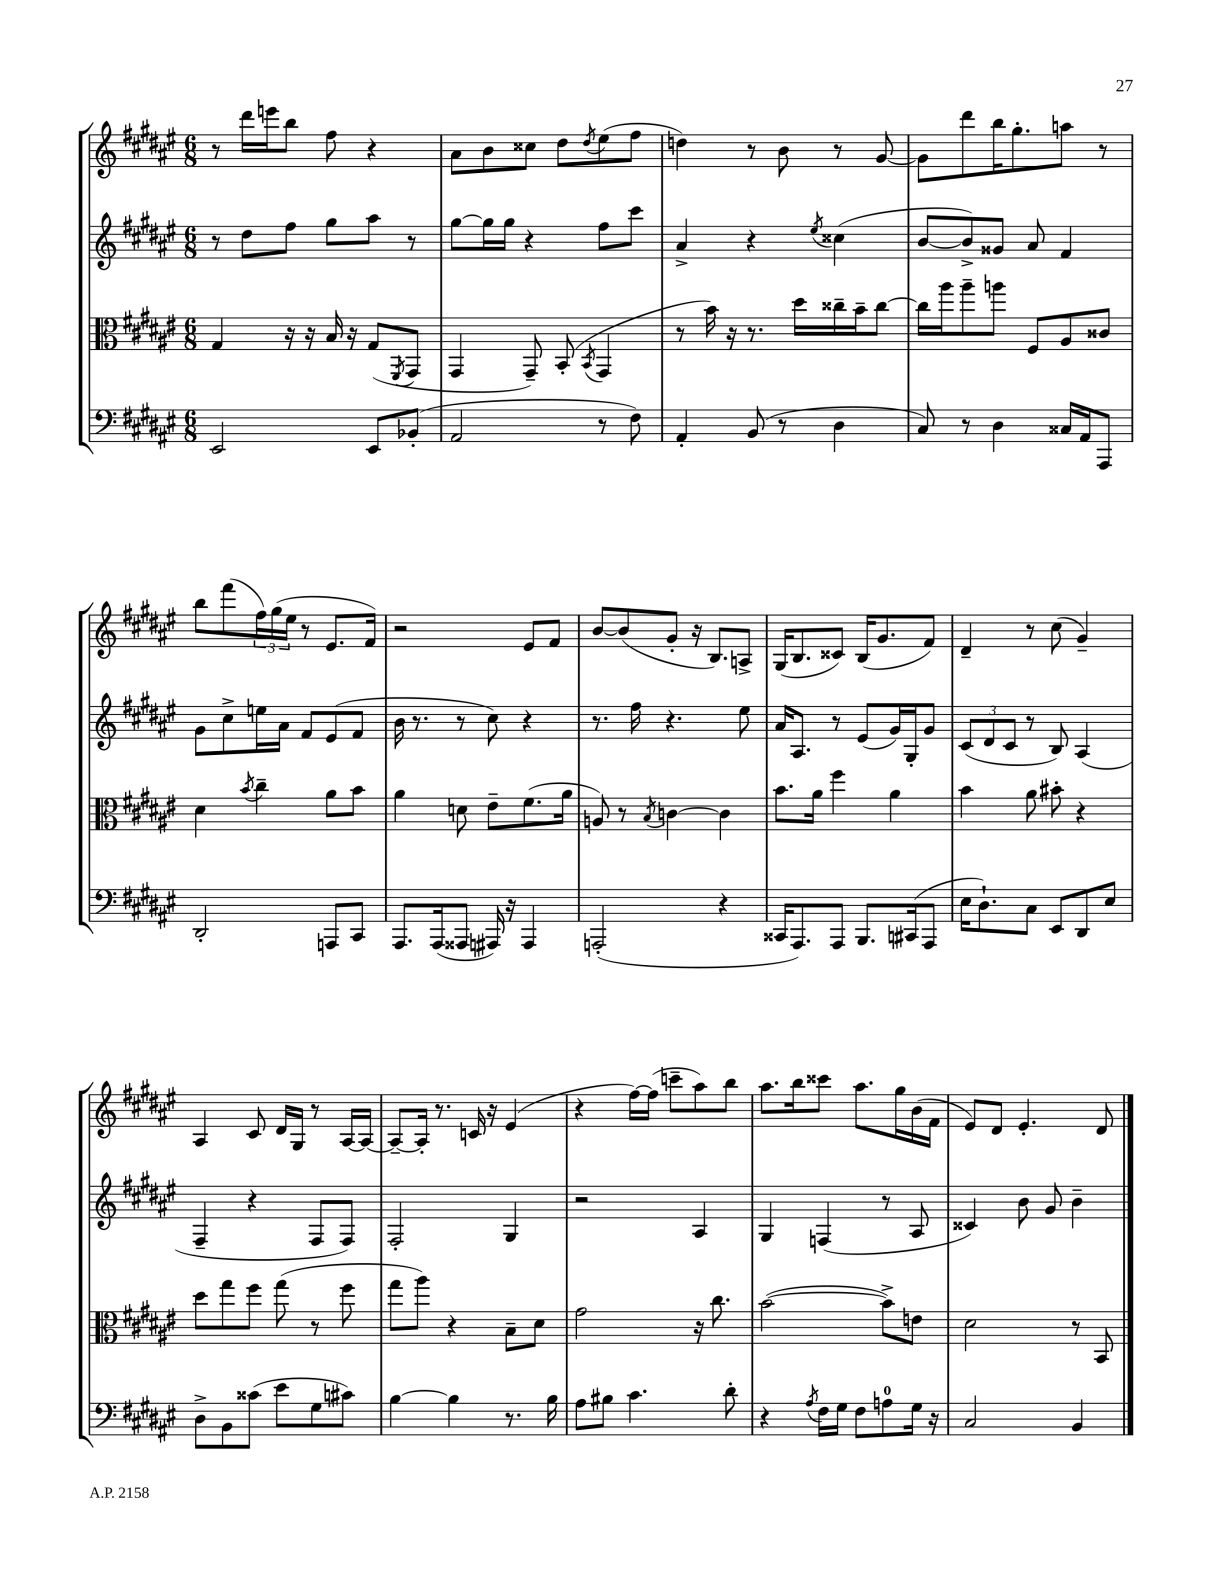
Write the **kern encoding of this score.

**kern	**kern	**kern	**kern
*part4	*part3	*part2	*part1
*staff4	*staff3	*staff2	*staff1
*clefF4	*clefC3	*clefG2	*clefG2
*k[f#c#g#d#a#e#]	*k[f#c#g#d#a#e#]	*k[f#c#g#d#a#e#]	*k[f#c#g#d#a#e#]
*M6/8	*M6/8	*M6/8	*M6/8
=1	=1	=1	=1
2EE#/	4G#/	8r	8r
.	.	8dd#\L	16ddd#\LL
.	.	.	16eeen\J
.	16r	8ff#\J	8bb\J
.	16r	.	.
.	16B/	8gg#\L	8ff#\
.	16r	.	.
8EE#/L	(8G#/L	8aa#\J	4r
.	8qFF#/	.	.
(8BB-X'/J	8GG#/J	8r	.
=2	=2	=2	=2
2AA#/	4GG#/	[8gg#\L	8a#\L
.	.	16gg#\L]	8b\
.	.	16gg#\JJ	.
.	8GG#~/)	4r	8cc##X\J
.	(8BB'/	.	8dd#\L
.	8qBB/	.	8qdd#/
8r	4GG#/	8ff#\L	(8ee#\
8F#\)	.	8ccc#\J	8ff#\J
=3	=3	=3	=3
4AA#'/	8r	4a#^/	4ddn\)
.	16b\)	.	.
.	16r	.	.
(8BB/	8.r	4r	8r
8r	.	.	8b\
.	16dd#\LL	.	.
.	.	8qee#/	.
4D#\	16cc##X~\	(4cc##X\	8r
.	16b~\J	.	.
.	[8cc##\J	.	[8g#/
=4	=4	=4	=4
8C#/)	16cc##\LL]	[8b/L	8g#\L]
.	16aa#\J	.	.
8r	8aa#~\	8b^/])	8ddd#\
4D#\	8aan\J	8g##X/J	16bb\K
.	.	.	8.gg#'\
.	8F#/L	8a#/	.
16C##X/LL	8A#/	4f#/	8aan\J
16AA#/J	.	.	.
8AAA#/J	8c##X/J	.	8r
!!LO:LB:g=z
=5	=5	=5	=5
2DD#'/	4d#\	8g#\L	8bb\L
.	.	8cc#^\	(8fff#\
.	8qb/	.	.
.	4cc#~\	16een\L	24ff#\L)
.	.	.	(24gg#\
.	.	16a#\JJ	.
.	.	.	24ee#\JJ
.	.	8f#/L	8r
8AAAn/L	8a#\L	(8e#/	8.e#/L
8CC#/J	8b\J	8f#/J	.
.	.	.	16f#/Jk)
=6	=6	=6	=6
8.AAA#/L	4a#\	16b\	2r
.	.	8.r	.
(16AAA#/k	.	.	.
8AAA##X/J	8dn\	8r	.
16AAA#X/)	8e#~\L	8cc#\)	.
16r	.	.	.
4AAA#/	(8.f#\	4r	8e#/L
.	.	.	8f#/J
.	16a#\Jk	.	.
=7	=7	=7	=7
(2AAAn'/	8An/)	8.r	[8b/L
.	8r	.	(8b/]
.	.	16ff#\	.
.	8qB/	.	.
.	[4cn\	4.r	8g#'/J
.	.	.	16r
.	.	.	8.B/L)
4r	4c\]	.	.
.	.	8ee#\	8An^/J
=8	=8	=8	=8
16CC##X/KL	8.b\L	16a#/KL	(16G#/KL
8.AAA#/)	.	8.A#/J	8.B/
.	16a#\Jk	.	.
8AAA#/J	4ff#\	8r	8c##X/J)
8.BBB/L	.	(8e#/L	(16B/KL
.	.	.	8.g#/
.	4a#\	16g#/L)	.
(16CC#X/k	.	16G#'/J	.
8AAA#/J	.	8g#/J	8f#/J)
=9	=9	=9	=9
16E#\KL	4b\	(12c#/L	4d#~/
8.D#`\)	.	.	.
.	.	12d#/	.
.	.	12c#/J	.
8C#\J	8a#\	8r	8r
8EE#/L	8b#X'\	8B/)	(8cc#\
8DD#/	4r	(4A#/	4g#~/)
8E#/J	.	.	.
!!LO:LB:g=z
=10	=10	=10	=10
8D#^\L	8dd#\L	4F#~/	4A#/
8BB\	8gg#\	.	.
(8c##X\J	8ff#\J	4r	8c#/
8e#\L	(8gg#\	.	16d#/LL
.	.	.	16G#/JJ
8G#\	8r	8F#/L	8r
8c#X\J)	8ff#\	8F#/J)	[16A#/LL
.	.	.	16A#/JJ_
=11	=11	=11	=11
[4B\	8gg#\L	2F#'/	8A#~/L_
.	8aa#\J)	.	16A#'/Jk]
.	.	.	8.r
4B\]	4r	.	.
.	.	.	16cn/
.	.	.	16r
8.r	8B~\L	4G#/	(4e#/
.	8d#\J	.	.
16B\	.	.	.
=12	=12	=12	=12
8A#\L	2g#\	2r	4r
8B#X\J	.	.	.
4.c#\	.	.	[16ff#\LL)
.	.	.	(16ff#\JJ]
.	.	.	8cccn~\L
.	16r	4A#/	8aa#\)
.	8.cc#\	.	.
8d#'\	.	.	8bb\J
=13	=13	=13	=13
4r	([2b\	4G#/	8.aa#\L
.	.	.	16bb\k
8qA#/	.	.	.
16F#\LL	.	(4Fn/	8ccc##X\J
16G#\JJ	.	.	.
8F#\L	.	.	8.aa#\L
8An\	8b^\L])	8r	.
.	.	.	16gg#\L
16G#\Jk	8en\J	8A#/	(16b\
16r	.	.	16f#\JJ
=14	=14	=14	=14
2C#/	2d#\	4c##X/)	8e#/L)
.	.	.	8d#/J
.	.	8b\	4.e#'/
.	.	8g#/	.
4BB/	8r	4b~\	.
.	8BB/	.	8d#/
==	==	==	==
*-	*-	*-	*-
